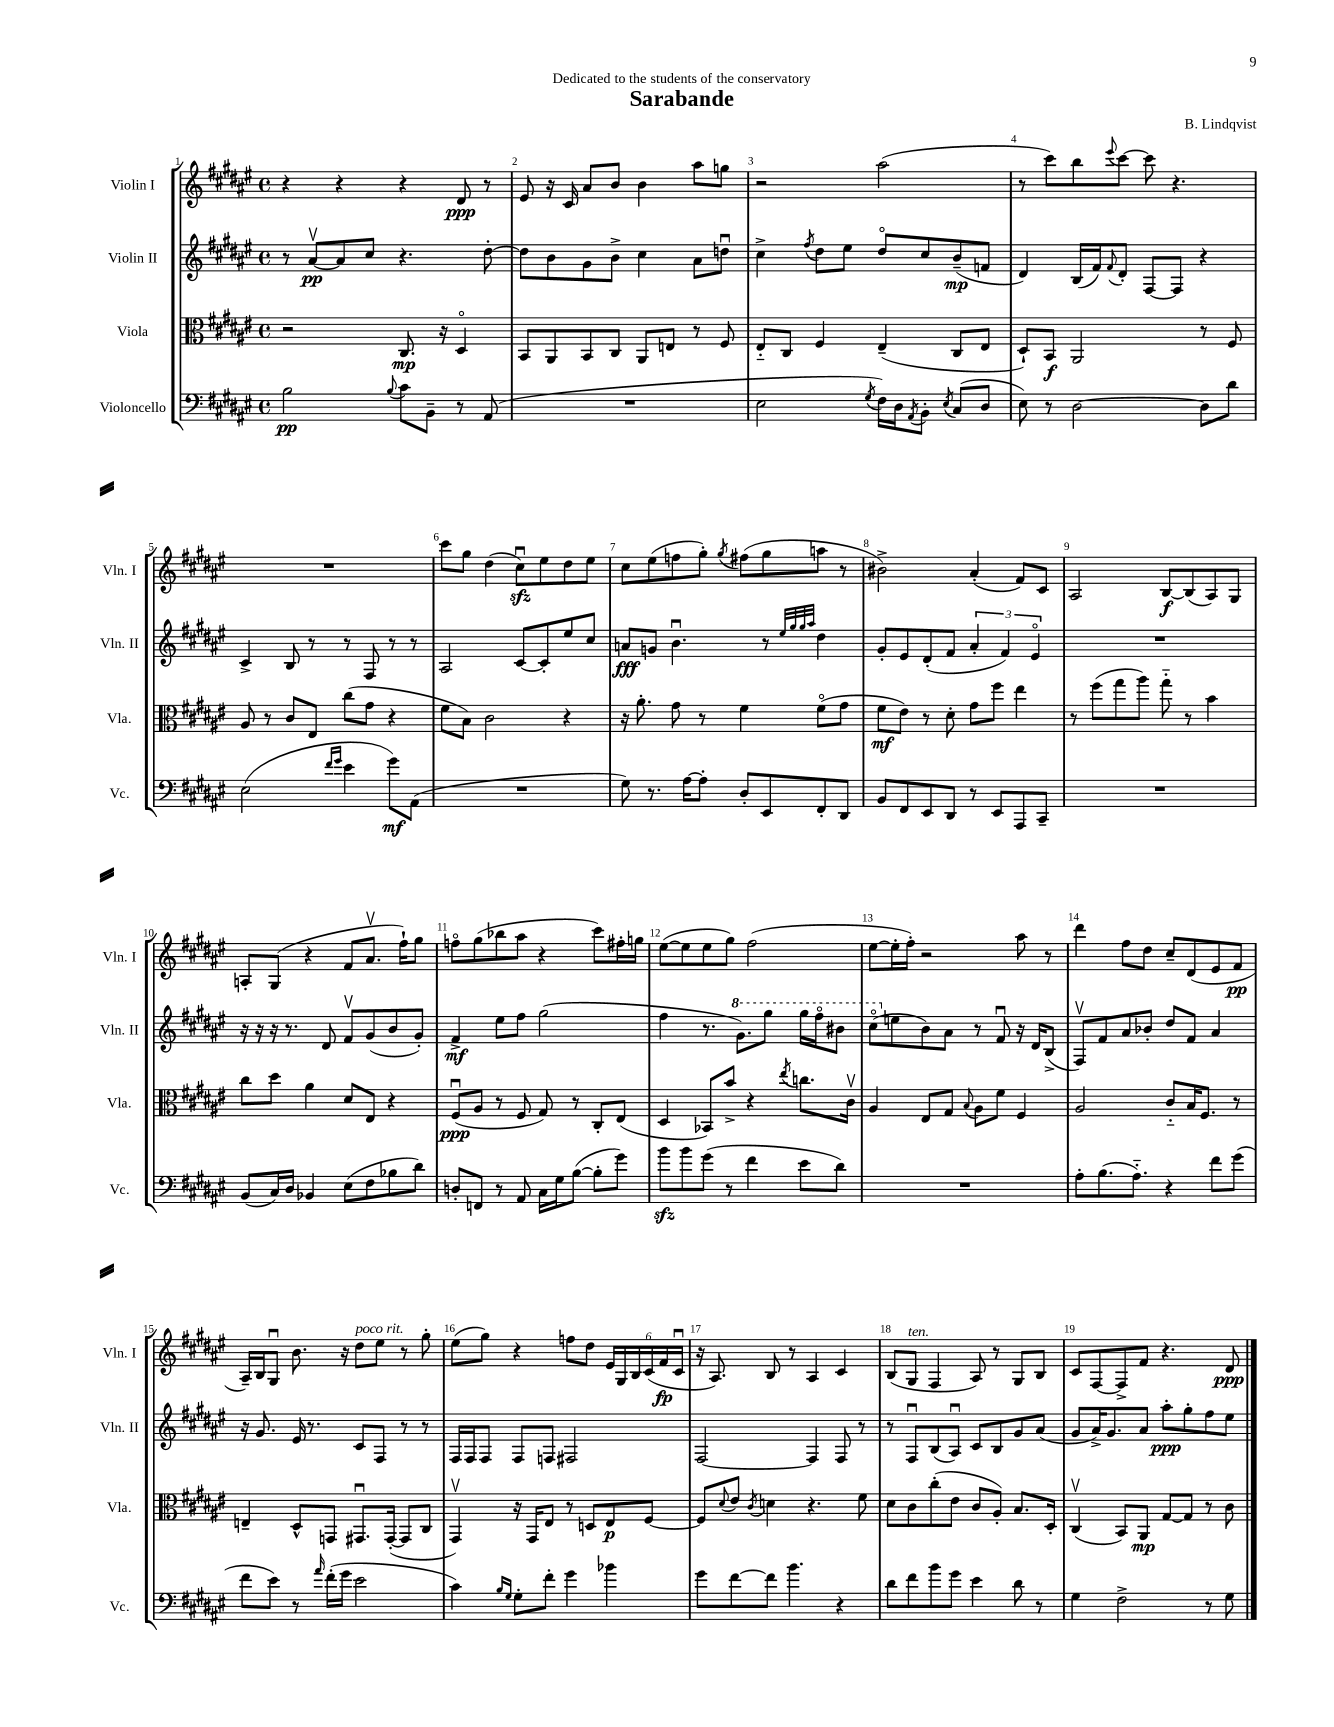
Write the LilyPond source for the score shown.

\header { title = "Sarabande" composer = "B. Lindqvist" dedication = "Dedicated to the students of the conservatory" }
<<
\new StaffGroup <<
\new Staff = "s0" \with { instrumentName = "Violin I" shortInstrumentName = "Vln. I" } {
    \clef treble \key fis \major \defaultTimeSignature \time 4/4
    r4 r4 r4 dis'8\ppp r8 |
    eis'8 r16 cis'16 ais'8 b'8 b'4 ais''8 g''8 |
    r2 ais''2( |
    r8 cis'''8) b''8 \appoggiatura { eis'''8 } cis'''8~ cis'''8 r4. |
    R1 |
    cis'''8 gis''8 dis''4( cis''8\downbow\sfz) eis''8 dis''8 eis''8 |
    cis''8 eis''8( f''8 gis''8-.) \acciaccatura { gis''8 } fis''8( gis''8 a''8 r8 |
    bis'2->) ais'4-.( fis'8) cis'8 |
    ais2 b8~\f b8( ais8) gis8 |
    a8-. gis8( r4 fis'8 ais'8.\upbow fis''16-!) gis''8 |
    f''8\flageolet gis''8( bes''8 ais''8 r4 cis'''8) fis''16-. g''16 |
    eis''8~( eis''8 eis''8 gis''8) fis''2( |
    eis''8~ eis''16-. fis''16-.) r2 ais''8 r8 |
    dis'''4 fis''8 dis''8 cis''8-- dis'8( eis'8 fis'8\pp |
    ais16--) b16 gis8\downbow b'8. r16 dis''8^\markup { \italic "poco rit." } eis''8 r8 gis''8-. |
    eis''8( gis''8) r4 f''8 dis''8 \tuplet 6/4 { eis'16 gis16 b16 cis'16( fis'16\fp cis'16\downbow } |
    r16 ais8.) b8 r8 ais4 cis'4 |
    b8( gis8^\markup { \italic "ten." } fis4 ais8) r8 gis8 b8 |
    cis'8 fis8~ fis8-> fis'8 r4. dis'8\ppp \bar "|." |
}
\new Staff = "s1" \with { instrumentName = "Violin II" shortInstrumentName = "Vln. II" } {
    \clef treble \key fis \major \defaultTimeSignature \time 4/4
    r8 ais'8~\upbow\pp ais'8 cis''8 r4. dis''8~-. |
    dis''8 b'8 gis'8 b'8-> cis''4 ais'8 d''8\downbow |
    cis''4-> \acciaccatura { fis''8 } dis''8 eis''8 dis''8\flageolet cis''8 b'8--\mp( f'8 |
    dis'4) b16( fis'16) \appoggiatura { fis'8 } dis'8-. fis8~ fis8 r4 |
    cis'4-> b8 r8 r8 fis8 r8 r8 |
    ais2 cis'8~ cis'8-. eis''8 cis''8 |
    a'8\fff g'8 b'4.\downbow r8 \grace { eis''32 gis''32 gis''32 ais''32 } dis''4 |
    gis'8-. eis'8 dis'8-.( fis'8 \tuplet 3/2 { ais'4-. fis'4) eis'4\flageolet } |
    R1 |
    r16 r16 r16 r8. dis'8 fis'8\upbow gis'8( b'8 gis'8-.) |
    fis'4->\mf eis''8 fis''8 gis''2( |
    fis''4 r8. \ottava #1 gis''8.) gis'''8 gis'''16 fis'''16\flageolet bis''8 |
    cis'''8\flageolet( \ottava #0 e''8 b'8) ais'8 r8 fis'8\downbow r16 dis'16 b8->( |
    fis8\upbow) fis'8 ais'8 bes'8-. dis''8 fis'8 ais'4 |
    r16 gis'8. eis'16 r8. cis'8 fis8 r8 r8 |
    fis16 fis16 fis8 fis8 f8 fis2 |
    fis2~ fis4 fis8 r8 |
    r8 fis8\downbow b8( ais8\downbow) cis'8 b8 gis'8 ais'8( |
    gis'8 ais'16->) gis'8. ais'8 ais''8-.\ppp gis''8-. fis''8 eis''8 \bar "|." |
}
\new Staff = "s2" \with { instrumentName = "Viola" shortInstrumentName = "Vla." } {
    \clef alto \key fis \major \defaultTimeSignature \time 4/4
    r2 cis8.\mp r16 dis4\flageolet |
    b,8 ais,8 b,8 cis8 ais,8 e8 r8 fis8 |
    eis8-_ cis8 fis4 eis4--( cis8 eis8 |
    dis8-!) b,8\f ais,2 r8 fis8 |
    ais8 r8 cis'8 eis8 cis''8( gis'8 r4 |
    fis'8 b8) cis'2 r4 |
    r16 ais'8.-. gis'8 r8 fis'4 fis'8\flageolet( gis'8 |
    fis'8\mf eis'8) r8 dis'8-. gis'8 fis''8 eis''4 |
    r8 fis''8( gis''8 ais''8) gis''8-_ r8 b'4 |
    cis''8 dis''8 ais'4 dis'8 eis8 r4 |
    fis8\downbow\ppp( ais8 r8 fis8 gis8) r8 cis8-. eis8( |
    dis4 bes,8) b'8-> r4 \acciaccatura { eis''8 } c''8. cis'16\upbow |
    ais4 eis8 gis8 \appoggiatura { b8 } ais8 fis'8 fis4 |
    ais2 cis'8-_ b16 fis8. r8 |
    e4-- dis8-^ g,8 gis,8.\downbow gis,16~-.( gis,8 cis8 |
    gis,4\upbow) r16 gis,16 eis8 r8 d8 eis8\p fis8~ |
    fis8 \appoggiatura { dis'8 } eis'8 \acciaccatura { cis'8 } d'4 r4. fis'8 |
    dis'8 cis'8 cis''8-.( eis'8 cis'8 ais8-.) b8. dis16-. |
    cis4\upbow( b,8) ais,8\mp gis8~ gis8 r8 cis'8 \bar "|." |
}
\new Staff = "s3" \with { instrumentName = "Violoncello" shortInstrumentName = "Vc." } {
    \clef bass \key fis \major \defaultTimeSignature \time 4/4
    b2\pp \appoggiatura { b8 } cis'8 b,8-- r8 ais,8( |
    R1 |
    eis2 \acciaccatura { gis8 } fis16) dis16 \acciaccatura { ais,8 } b,8-. \acciaccatura { eis8 } cis8( dis8 |
    eis8) r8 dis2~ dis8 dis'8 |
    eis2( \grace { fis'16 gis'16 } eis'4 gis'8\mf) ais,8( |
    R1 |
    gis8) r8. ais16~ ais8-. dis8-. eis,8 fis,8-. dis,8 |
    b,8 fis,8 eis,8 dis,8 r8 eis,8 ais,,8 cis,8-- |
    R1 |
    b,8( cis16) dis16 bes,4 eis8( fis8 bes8 dis'8) |
    d8-. f,8 r8 ais,8 cis16 gis16 b8~( b8-. gis'8) |
    b'8\sfz b'8 gis'8( r8 fis'4 eis'8 dis'8) |
    R1 |
    ais8-. b8.( ais8.-_) r4 fis'8 gis'8( |
    fis'8 eis'8) r8 \grace { ais'16 } fis'16-.( gis'16 eis'2 |
    cis'4) \grace { b16 gis16 } gis8-. fis'8-. gis'4 bes'4 |
    gis'8 fis'8~ fis'8 b'4. r4 |
    dis'8 fis'8 b'8 gis'8 eis'4 dis'8 r8 |
    gis4 fis2-> r8 gis8 \bar "|." |
}
>>
>>
\layout { \context { \Score \override BarNumber.break-visibility = ##(#f #t #t) barNumberVisibility = #all-bar-numbers-visible } }
